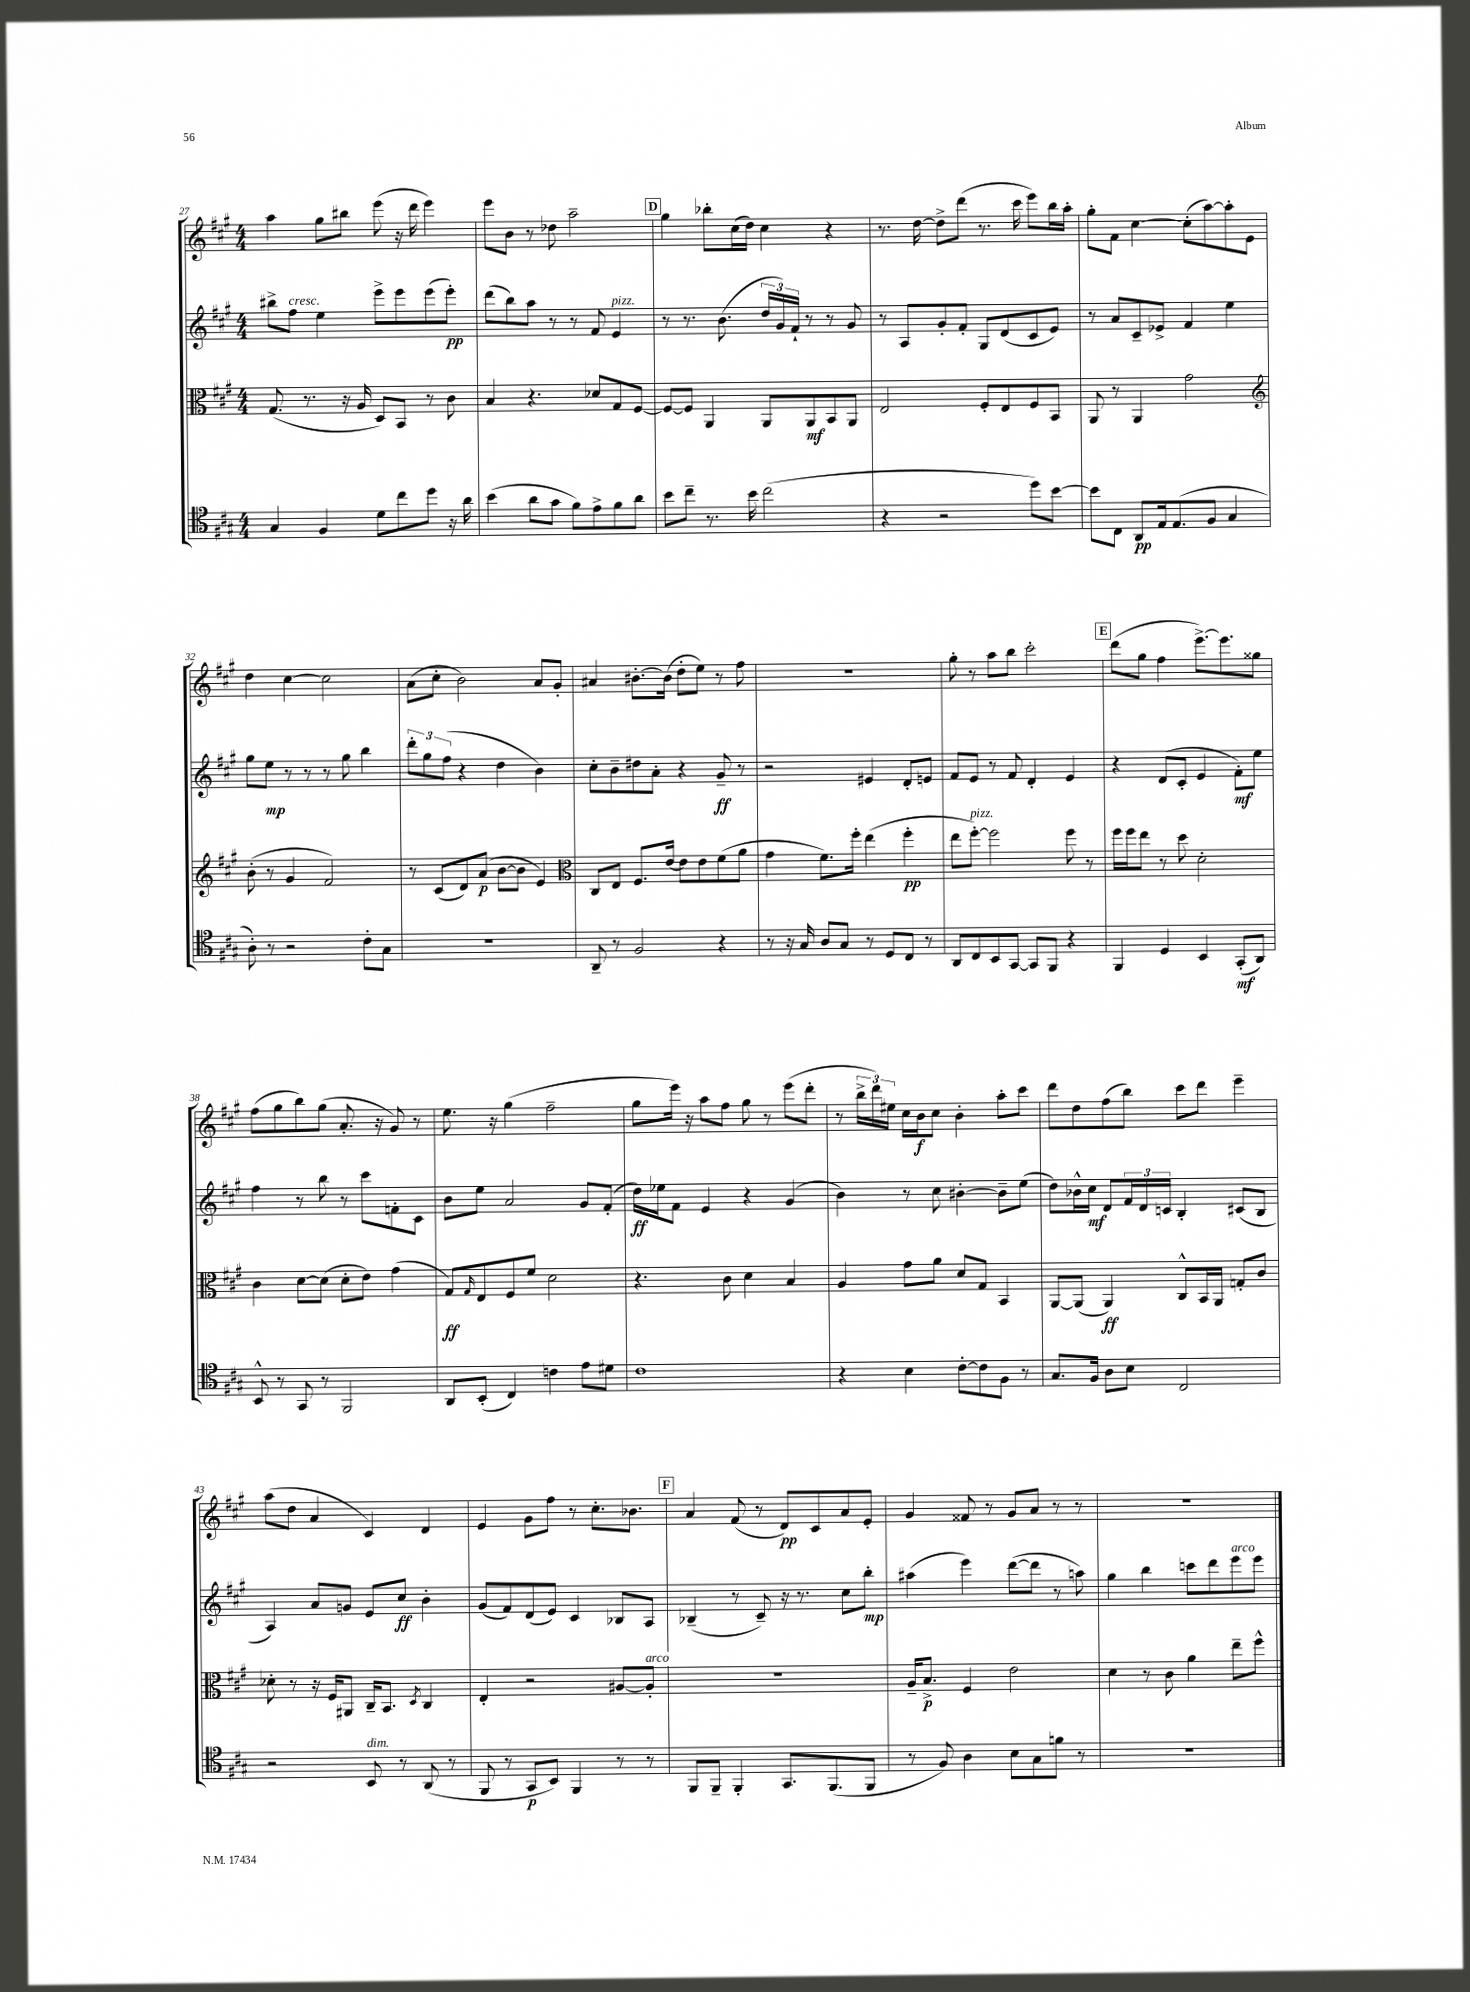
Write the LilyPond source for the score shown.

<<
\new StaffGroup <<
\new Staff = "s0" {
    \clef treble \key a \major \numericTimeSignature \time 4/4
    a''4 gis''8 bis''8 e'''8( r16 d'''16 e'''4) |
    e'''8 b'8 r8 des''8 a''2-- |
    \mark \markup { \box "D" } gis''4 bes''8-. cis''16( d''16) cis''4 r4 |
    r8. d''16~ d''8-> d'''8( r8. cis'''16 e'''8) b''16 a''16-. |
    gis''8-. fis'8 cis''4~ cis''8-.( a''8~) a''8-. e'8 |
    d''4 cis''4~ cis''2 |
    a'8( cis''8-. b'2) a'8 gis'8-. |
    ais'4 bis'8.~-. bis'16( d''8-. e''8) r8 fis''8 |
    R1 |
    gis''8-. r8 a''8 b''8 cis'''2-. |
    \mark \markup { \box "E" } d'''8( gis''8 fis''4 e'''8.~->) e'''8. gisis''8 |
    fis''8( gis''8 b''8) gis''8( a'8.-. r16 gis'8) r8 |
    e''8. r16 gis''4( fis''2-- |
    gis''8 e'''16) r16 a''8 fis''8 gis''8 r8 e'''8( d'''8-. |
    r8 \tuplet 3/2 { b''16-> d'''16) eis''16 } cis''16 b'16\f cis''8 b'4-. a''8-. cis'''8 |
    d'''8 d''8 fis''8( b''8) cis'''8 d'''8 e'''4-- |
    a''8( d''8 a'4 cis'4) d'4 |
    e'4 gis'8 fis''8 r8 cis''8.-. bes'8. |
    \mark \markup { \box "F" } a'4 fis'8( r8 d'8\pp) cis'8 a'8 e'8-. |
    gis'4 fisis'8 r8 gis'8 a'8 r8 r8 |
    R1 \bar "|." |
}
\new Staff = "s1" {
    \clef treble \key a \major \numericTimeSignature \time 4/4
    bis''8-> fis''8^\markup { \italic "cresc." } e''4 e'''8-> e'''8 e'''8( e'''8-.\pp) |
    d'''8( b''8) a''8 r8 r8 fis'8 e'4^\markup { \italic "pizz." } |
    \mark \markup { \box "D" } r8 r8. b'8.( \tuplet 3/2 { d''16 gis'16) fis'16-! } r8 r8 gis'8 |
    r8 a8 gis'8-. fis'8-. gis8 d'8( cis'8 e'8) |
    r8 a'8 cis'8-- ees'8-> fis'4 e''4 |
    gis''8 e''8\mp r8 r8 r8 gis''8 b''4 |
    \tuplet 3/2 { d'''8-. gis''8 fis''8( } r4 d''4 b'4) |
    cis''8-. b'8-- dis''8 a'8-. r4 gis'8--\ff r8 |
    r2 eis'4 d'8-. e'8 |
    fis'8 e'8 r8 fis'8 d'4-. e'4 |
    \mark \markup { \box "E" } r4 d'8( cis'8-. e'4 fis'8-.\mf) e''8 |
    fis''4 r8 b''8 r8 cis'''8 f'8-. cis'8 |
    b'8 e''8 a'2 gis'8 fis'8-.( |
    d''16\ff) ees''16 fis'8 e'4 r4 gis'4( |
    b'4) r8 cis''8 bis'4~-. bis'8-- e''8( |
    d''8) bes'16-^ cis''16\mf d'8 \tuplet 3/2 { fis'16 d'16 c'16 } b4-. cis'8( b8 |
    a4) a'8 g'8 e'8 cis''8\ff b'4-. |
    gis'8( fis'8) d'8( e'8) cis'4 bes8 a8 |
    \mark \markup { \box "F" } bes4--( r8 cis'8--) r16 r8. cis''8 b''8-.\mp |
    ais''4( e'''4) d'''8~( d'''8 r8 a''8) |
    gis''4 b''4 c'''8 d'''8 e'''8^\markup { \italic "arco" } e'''8 \bar "|." |
}
\new Staff = "s2" {
    \clef alto \key a \major \numericTimeSignature \time 4/4
    gis8.( r8. r16 a16 d8) b,8 r8 cis'8 |
    b4 r4. des'8 gis8 fis8~ |
    \mark \markup { \box "D" } fis8~ fis8 a,4 a,8 a,8\mf b,8 a,8 |
    e2 fis8-. e8 fis8 b,8 |
    a,8 r8 a,4 gis'2 |
    \clef treble b'8-.( r8 gis'4 fis'2) |
    r8 cis'8( d'8) a'8\p( b'8~ b'8 e'4) |
    \clef alto cis8 e8 fis8. e'16~ e'8 e'8 fis'8( a'8 |
    gis'4 fis'8.) fis''16-. e''4( fis''4-.\pp |
    e''8 fis''8~-.^\markup { \italic "pizz." }) fis''2 fis''8 r8 |
    \mark \markup { \box "E" } fis''16 fis''16 e''8 r8 d''8 d'2-. |
    cis'4 d'8~ d'8( d'8-. e'8) gis'4( |
    gis8\ff) \grace { gis16 } e8 fis8 fis'8 d'2 |
    r4. cis'8 d'4 b4 |
    a4 gis'8 a'8 d'8 gis8 b,4 |
    a,8~ a,8( a,4\ff) cis8-^ b,16 a,16 g8-. cis'8 |
    des'8-. r8 r16 fis16 ais,8 cis16-- b,8. \acciaccatura { d8 } cis4 |
    e4-. r2 ais8~ ais8-.^\markup { \italic "arco" } |
    \mark \markup { \box "F" } R1 |
    a16-- b8.->\p fis4 e'2 |
    d'4 r8 cis'8 a'4 e''8-- fis''8-^ \bar "|." |
}
\new Staff = "s3" {
    \clef tenor \key a \major \numericTimeSignature \time 4/4
    gis4 fis4 d'8 cis''8 d''8 r16 a'16 |
    b'4( a'8 gis'8 fis'8) e'8-> fis'8 a'8 |
    \mark \markup { \box "D" } b'8 cis''8-- r8. b'16 cis''2( |
    r4 r2 d''8) b'8~ |
    b'8 cis8 a,8\pp e16 e8.( fis8 gis4 |
    a8-.) r8 r2 cis'8-. gis8 |
    R1 |
    a,8-- r8 fis2 r4 |
    r8 r16 gis16 a8 gis8 r8 d8 cis8 r8 |
    a,8 cis8 b,8 gis,8~ gis,8 fis,8 r4 |
    \mark \markup { \box "E" } fis,4 d4 b,4 gis,8-.\mf( a,8) |
    b,8-^ r8 gis,8 r8 fis,2 |
    a,8 b,8-.( cis4) c'4 e'8 dis'8 |
    cis'1 |
    r4 b4 cis'8~-. cis'8 fis8 r8 |
    gis8. fis16 a8 b8 cis2 |
    r2 b,8^\markup { \italic "dim." } r8 a,8( r8 |
    fis,8 r8 gis,8\p b,8) fis,4 r8 r8 |
    \mark \markup { \box "F" } fis,8 fis,8-- fis,4-. gis,8. fis,8.( fis,8 |
    r8 fis8) a4 b8 gis8 f'8 r8 |
    r1 \bar "|." |
}
>>
>>
\layout { \context { \Score currentBarNumber = #27 } }
